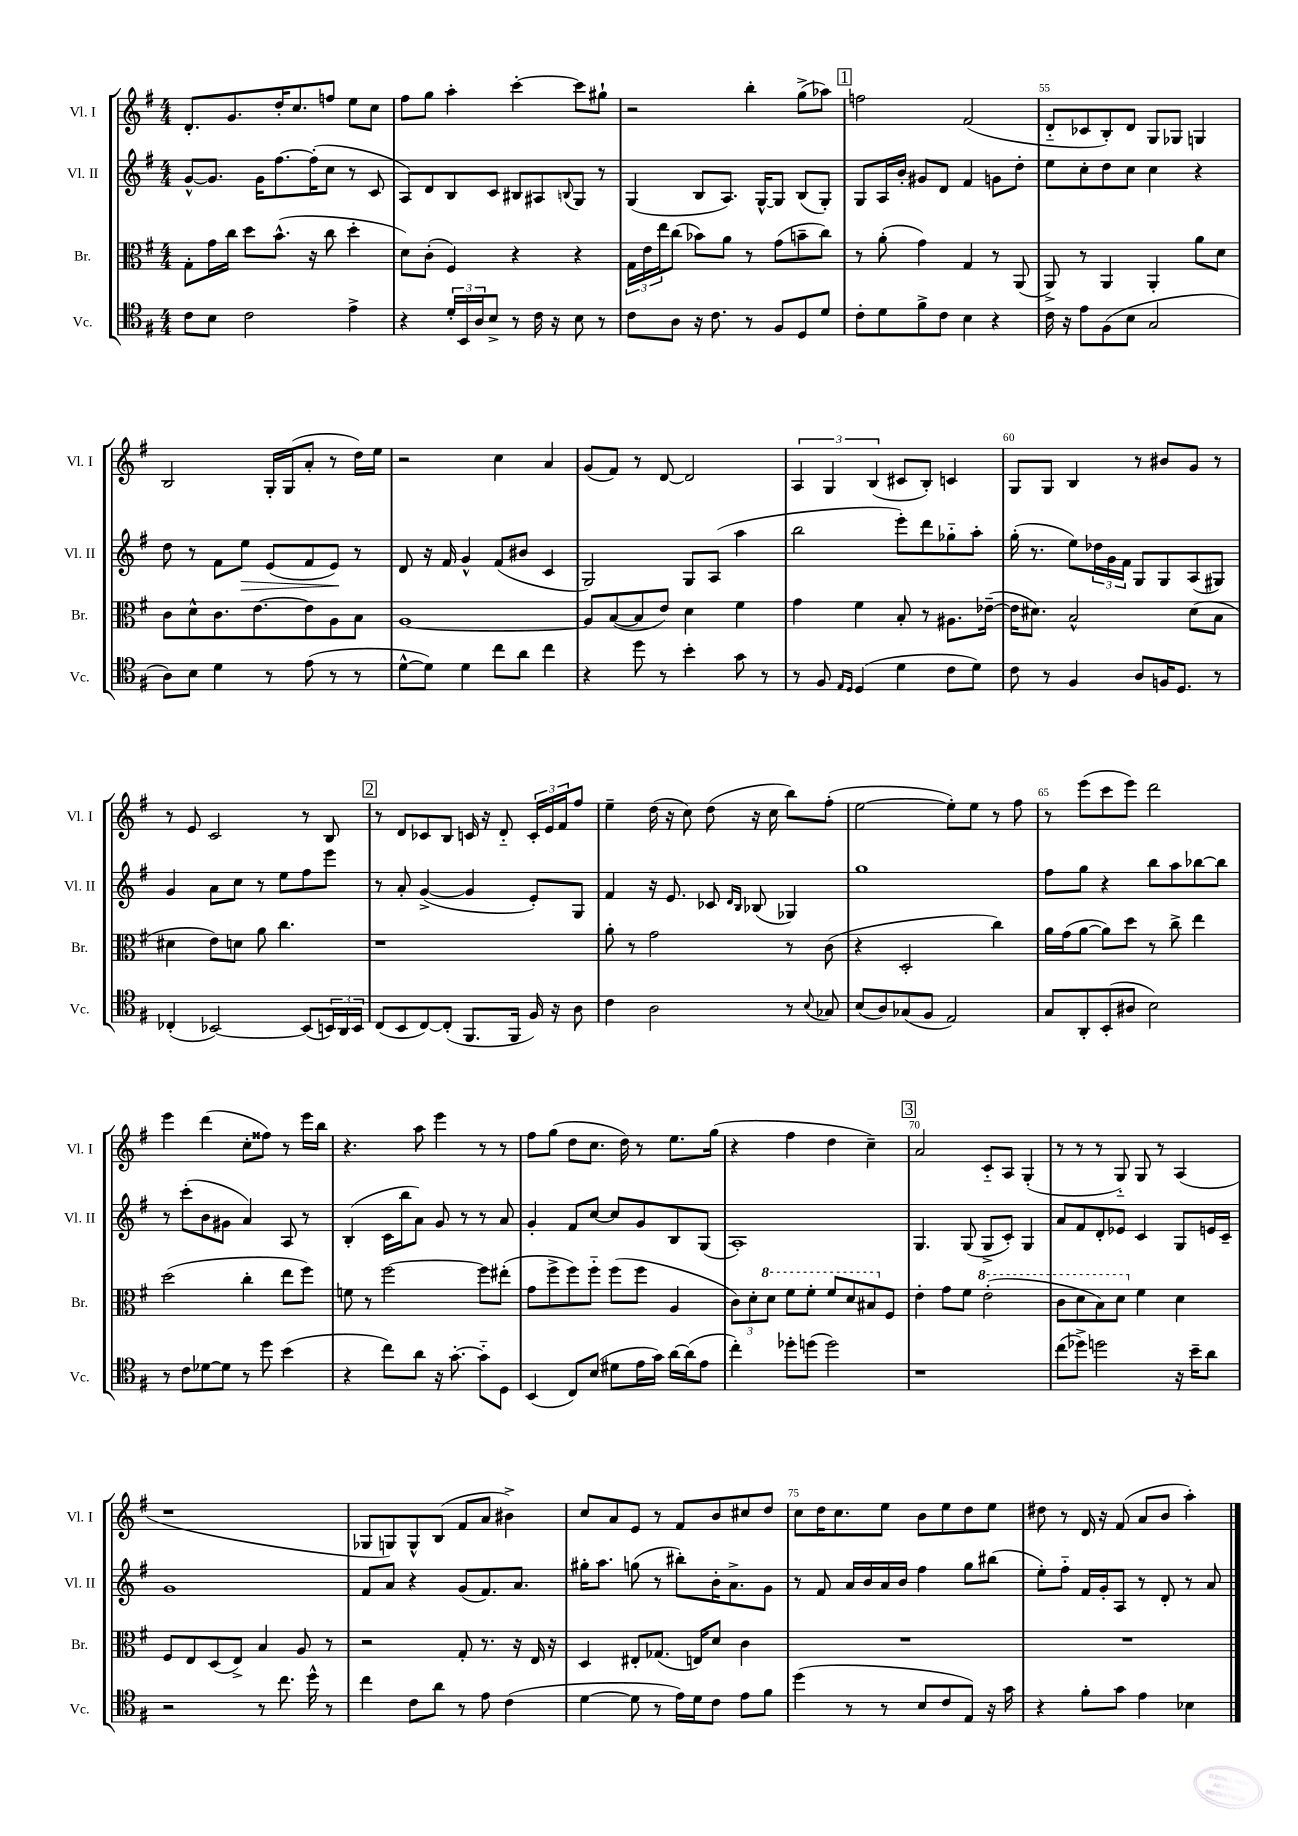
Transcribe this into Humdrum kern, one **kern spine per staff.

**kern	**kern	**kern	**dynam	**kern
*part4	*part3	*part2	*part2	*part1
*staff4	*staff3	*staff2	*staff2	*staff1
*I"Vc.	*I"Br.	*I"Vl. II	*	*I"Vl. I
*I'Vc.	*I'Br.	*I'Vl. II	*	*I'Vl. I
*clefC4	*clefC3	*clefG2	*	*clefG2
*k[f#]	*k[f#]	*k[f#]	*	*k[f#]
*M4/4	*M4/4	*M4/4	*	*M4/4
=51	=51	=51	=51	=51
8c\L	8G'\L	[8g^^/L	.	8.d'/L
8B\J	16g\L	8.g/J]	.	.
.	16cc\JJ	.	.	8.g/
2c\	8dd\L	.	.	.
.	.	16g\KL	.	.
.	(8.b^^\J	[8.ff#\	.	16dd'/K
.	.	.	.	8.cc/
.	16r	(16ff#'\K]	.	.
.	8cc\	8cc\J	.	8ffn/J
4e^\	4dd'\	8r	.	8ee\L
.	.	8c/	.	8cc\J
=52	=52	=52	=52	=52
4r	8d\L)	8A/L)	.	8ff#\L
.	(8c'\J	8d/	.	8gg\J
24d'/LL	4F#/)	8B/	.	4aa'\
24BB/	.	.	.	.
24A/J	.	.	.	.
8B^/J	.	8c/J	.	.
8r	4r	8B#X/L	.	[4ccc'\
16c\	.	8A#X/	.	.
16r	.	.	.	.
.	.	8qqBn/	.	.
8B\	4r	8G/J	.	8ccc\L]
8r	.	8r	.	8gg#X`\J
=53	=53	=53	=53	=53
8c\L	24G\LL	(4G/	.	2r
.	24e\	.	.	.
.	24ee\J	.	.	.
8A\J	(8cc\J	.	.	.
16r	8b-X\L)	8B/L	.	.
8.c\	.	.	.	.
.	8a\J	8.A/J)	.	.
8r	8r	.	.	4bb'\
.	.	[16G^^/KL	.	.
8F#/L	(8g\L	8G/J]	.	.
8D/	8bn~\	(8B/L	.	(8gg^\L
8d/J	8cc\J)	8G'/J)	.	8aa-X\J)
!!LO:REH:place=s1:t=1
=54	=54	=54	=54	=54
8c'\L	8r	8G/L	.	2ffn\
8d\	(8a'\	16A/L	.	.
.	.	16b'/JJ	.	.
8f#^\	4g\)	8g#X/L	.	.
8c\J	.	8d/J	.	.
4B\	4G/	4f#/	.	(2f#/
4r	8r	8gn\L	.	.
.	(8AA/	8dd'\J	.	.
=55	=55	=55	=55	=55
16c\	8AA^/)	8ee\L	.	8d/L
16r	.	.	.	.
8e\L	8r	8cc'\	.	8c-X/
(8F#\	4AA/	8dd\	.	8B'/)
8B\J	.	8cc\J	.	8d/J
2G/	4AA'/	4cc\	.	8G/L
.	.	.	.	8G-X/J
.	8a\L	4r	.	4Gn/
.	8d\J	.	.	.
!!LO:LB:g=z
=56	=56	=56	=56	=56
8A\L)	8c\L	8dd\	.	2B/
8B\J	8d^^\	8r	.	.
4d\	8.c\	8f#\L	.	.
!	!	!	!LO:HP:b	!
.	.	8ee\J	>	.
.	[8.e\	.	.	.
8r	.	(8e/L	.	16G'/LL
.	.	.	.	(16G/J
(8e\	8e\]	8f#/	.	8a'/J
8r	8A\	8e/J)	.	8r
8r	8B\J	8r	]	16dd\LL)
.	.	.	.	16ee\JJ
=57	=57	=57	=57	=57
[8d^^\L	[1A	8d/	.	2r
8d\J])	.	16r	.	.
.	.	16f#/	.	.
4d\	.	4g^^/	.	.
8cc\L	.	(8f#/L	.	4cc\
8a\J	.	8b#X/J	.	.
4cc\	.	4c/	.	4a/
=58	=58	=58	=58	=58
4r	8A/L]	2G/)	.	(8g/L
.	([8B/	.	.	8f#/J)
8dd\	8B/]	.	.	8r
8r	8e/J)	.	.	[8d/
4b'\	4d\	8G/L	.	2d/]
.	.	(8A/J	.	.
8g\	4f#\	4aa\	.	.
8r	.	.	.	.
=59	=59	=59	=59	=59
8r	4g\	2bb\	.	6A/
8F#/	.	.	.	.
.	.	.	.	6G/
16qqE/LL	.	.	.	.
16qqD/JJ	.	.	.	.
(4D/	4f#\	.	.	.
.	.	.	.	(6B/
4d\	8B'/	8eee'\L)	.	8c#X/L
.	8r	8ddd\	.	8B'/J)
8c\L	8.A#X\L	8gg-X\	.	4cn/
8d\J)	.	8aa'\J	.	.
.	([16e-X~\Jk	.	.	.
=60	=60	=60	=60	=60
8c\	16e-\KL]	(16gg'\	.	8G/L
.	8.d#X\J)	8.r	.	.
8r	.	.	.	8G/J
4F#/	2B^^/	8ee\L)	.	4B/
.	.	24dd-X\L	.	.
.	.	24g\	.	.
.	.	24f#\JJ	.	.
8A/L	.	8G/L	.	8r
16Fn/K	.	8G/	.	8b#X/L
8.D/J	.	.	.	.
.	(8d#\L	(8A/	.	8g/J
8r	8B\J	8G#X/J)	.	8r
!!LO:LB:g=z
=61	=61	=61	=61	=61
(4C-X'/	4d#X\	4g/	.	8r
.	.	.	.	8e/
[2BB-X/)	8e\L)	8a\L	.	2c/
.	8dn\J	8cc\J	.	.
.	8a\	8r	.	.
.	4.cc\	8ee\L	.	.
(8BB-/L]	.	8ff#\	.	8r
24BBn/L)	.	8eee\J	.	8B/
24AA/	.	.	.	.
24BB/JJ	.	.	.	.
!!LO:REH:place=s1:t=2
=62	=62	=62	=62	=62
(8C/L	1r	8r	.	8r
8BB/	.	8a'/	.	8d/L
[8C/)	.	([4g^/	.	8c-X/
(8C'/J]	.	.	.	8B/J
8.FF#/L	.	4g/]	.	16cn/
.	.	.	.	16r
.	.	.	.	8d/
16FF#/Jk	.	.	.	.
16F#/)	.	8e'/L)	.	24c'/LL
.	.	.	.	24e/
16r	.	.	.	.
.	.	.	.	24f#/J
8A\	.	8G/J	.	8ff#/J
=63	=63	=63	=63	=63
4c\	8a'\	4f#/	.	4ee~\
.	8r	.	.	.
2A\	2g\	16r	.	(16dd\
.	.	8.e/	.	16r
.	.	.	.	8cc\)
.	.	8c-X/	.	(8dd\
.	.	16qqd/LL	.	.
.	.	16qqB/JJ	.	.
.	.	(8B-X/	.	16r
.	.	.	.	16cc\
8r	8r	4G-X/)	.	8bb\L)
8qqB/	.	.	.	.
8G-X/	(8c\	.	.	(8ff#'\J
=64	=64	=64	=64	=64
(8B/L	4r	1gg	.	[2ee\
8A/)	.	.	.	.
(8G-X/	2D'/	.	.	.
8F#/J	.	.	.	.
2E/)	.	.	.	8ee'\L])
.	.	.	.	8ee\J
.	4cc\)	.	.	8r
.	.	.	.	8ff#\
=65	=65	=65	=65	=65
8G/L	16a\LL	8ff#\L	.	8r
.	(16g\J	.	.	.
8AA'/	[8a\J	8gg\J	.	(8eee\L
(8BB'/	8a\L])	4r	.	8ccc\
8A#X/J	8dd\J	.	.	8eee\J)
2B\)	8r	8bb\L	.	2ddd\
.	8cc^\	8aa\	.	.
.	4ee\	[8bb-X\	.	.
.	.	8bb-\J]	.	.
!!LO:LB:g=z
=66	=66	=66	=66	=66
8r	(2dd\	8r	.	4eee\
8c\L	.	(8ccc'\L	.	.
[8d-X\	.	8b\	.	(4ddd\
8d-\J]	.	8g#X\J	.	.
8r	4cc'\	4a/)	.	8cc'\L
8dd\	.	.	.	8ff##X\J)
(4b\	8ee\L	8A/	.	8r
.	8ff#\J)	8r	.	16eee\LL
.	.	.	.	16bb\JJ
=67	=67	=67	=67	=67
4r	8fn\	(4B'/	.	4.r
.	8r	.	.	.
8cc\L)	[2ff#\	16c\LL	.	.
.	.	16bb\J	.	.
8a\J	.	8a\J)	.	8aa\
16r	.	8g/	.	4eee\
[8.g'\	.	.	.	.
.	.	8r	.	.
8g\L]	8ff#\L]	8r	.	8r
8D\J	(8ee#X'\J	8a/	.	8r
=68	=68	=68	=68	=68
(4BB/	8g\L	4g'/	.	8ff#\L
.	8ff#^\	.	.	(8gg\J
8C/L)	8ff#\)	8f#/L	.	8dd\L
(8B/J	8ff#\J	[8cc/J	.	8.cc\J
8d#X\L	(8ff#\L	8cc/L]	.	.
.	.	.	.	16dd\)
16e\L	8ff#\J	8g/	.	8r
16g\JJ)	.	.	.	.
[16a\LL	4A/	8B/	.	8.ee\L
(16a\J]	.	.	.	.
8e\J	.	(8G/J	.	.
.	.	.	.	(16gg\Jk
=69	=69	=69	=69	=69
4cc'\)	12c\L)	1A')	.	4r
.	12d'\	.	.	.
*	*8va	*	*	*
.	12dd\J	.	.	.
8dd-X'\L	8ff#\L	.	.	4ff#\
(8ddn\J	8ff#'\J	.	.	.
2dd\)	8ff#/L	.	.	4dd\
.	8dd/	.	.	.
.	8b#X/	.	.	4cc~\)
*	*X8va	*	*	*
.	8F#/J	.	.	.
!!LO:REH:place=s1:t=3
=70	=70	=70	=70	=70
1r	4e'\	4.G/	.	2a/
.	8g\L	.	.	.
.	8f#\J	(8G/	.	.
*	*8va	*	*	*
.	(2ee'\	8G^/L	.	8c/L
.	.	8c'/J)	.	8A/J
.	.	4G/	.	(4G'/
=71	=71	=71	=71	=71
(8cc\L	8cc\L	8a/L	.	8r
8dd-X^\J)	8dd\	8f#/	.	8r
2ddn\	8b\)	8d'/	.	8r
.	8dd\J	8e-X/J	.	8G/)
*	*X8va	*	*	*
.	4f#\	4c/	.	8G/
.	.	.	.	8r
16r	4d\	8G/L	.	(4A/
16b~\KL	.	.	.	.
8a\J	.	16en/L	.	.
.	.	16c~/JJ	.	.
!!LO:LB:g=z
=72	=72	=72	=72	=72
2r	8F#/L	1g	.	1r
.	8E/	.	.	.
.	(8D/	.	.	.
.	8E^/J)	.	.	.
8r	4B/	.	.	.
8.cc\	.	.	.	.
.	8A/	.	.	.
16dd^^\	.	.	.	.
8r	8r	.	.	.
=73	=73	=73	=73	=73
4cc\	2r	8f#/L	.	8G-X/L
.	.	8a/J	.	8Gn/)
8c\L	.	4r	.	8G^^/
8a\J	.	.	.	(8B/J
8r	8G'/	(8g/L	.	8f#/L
8e\	8.r	8.f#/)	.	8a/J
(4c\	.	.	.	4b#X^\)
.	16r	8.a/J	.	.
.	16E/	.	.	.
.	16r	.	.	.
=74	=74	=74	=74	=74
[4d\	4D/	16gg#X'\KL	.	8cc/L
.	.	8.aa\J	.	.
.	.	.	.	8a/
8d\]	8E#X'/L	(8ggn\	.	8e/J
8r	(8.G-X/J	8r	.	8r
16e\LL)	.	8bb#X'\L)	.	8f#/L
16d\J	16En/KL)	.	.	.
8c\J	8d/J	16b'\K	.	8b/
.	.	8.a^\	.	.
8e\L	4c\	.	.	8cc#X/
8f#\J	.	8g\J	.	8dd/J
=75	=75	=75	=75	=75
(4dd\	1r	8r	.	8cc\L
.	.	8f#/	.	16dd\K
.	.	.	.	8.cc\
8r	.	16a/LL	.	.
.	.	16b/	.	.
8r	.	16a/	.	8ee\J
.	.	16b/JJ	.	.
8B/L	.	4ff#\	.	8b\L
8c/	.	.	.	8ee\
8E/J)	.	8gg\L	.	8dd\
16r	.	(8bb#X\J	.	8ee\J
16g\	.	.	.	.
=76	=76	=76	=76	=76
4r	1r	8ee'\L)	.	8dd#X\
.	.	8ff#\J	.	8r
8f#'\L	.	16f#/LL	.	16d/
.	.	16g'/J	.	16r
8g\J	.	8A/J	.	(8f#/
4e\	.	8r	.	8a/L
.	.	8d'/	.	8b/J
4B-X\	.	8r	.	4aa'\)
.	.	8a/	.	.
==	==	==	==	==
*-	*-	*-	*-	*-
